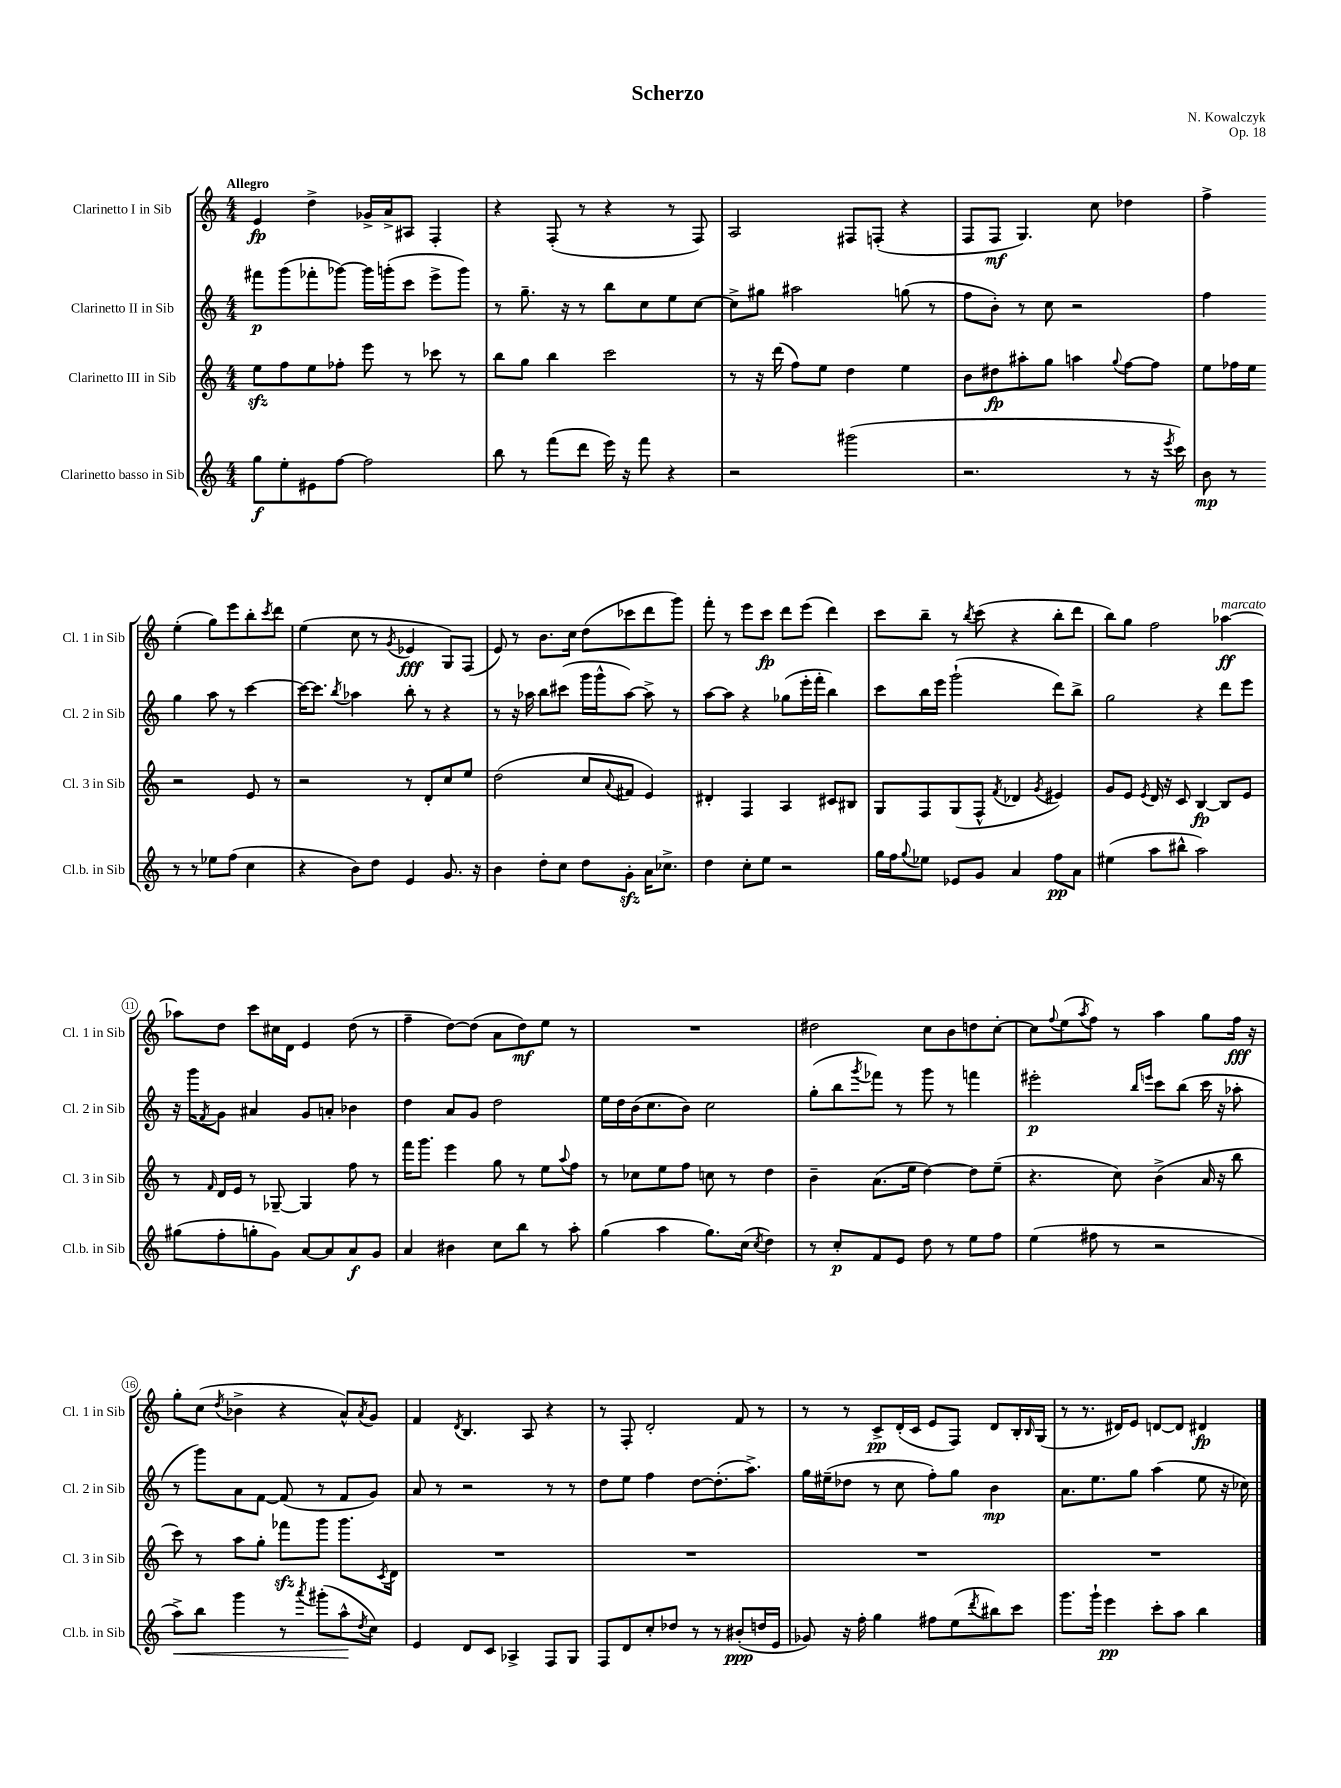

**kern	**kern	**kern	**kern
*staff4	*staff3	*staff2	*staff1
*clefG2	*clefG2	*clefG2	*clefG2
*k[]	*k[]	*k[]	*k[]
*M4/4	*M4/4	*M4/4	*M4/4
8gg	8ee	8fff#	4e
8ee'	8ff	(8ggg	.
8e#	8ee	8fff-'	4dd^
[8ff	8ff-'	[8ggg-)	.
2ff]	8eee	16ggg-]	16g-^
.	.	(16ggg'	16a^
.	8r	8ccc	8A#
.	8ccc-	8eee^	4F'
.	8r	8ggg)	.
=	=	=	=
8bb	8bb	8r	4r
8r	8gg	8.gg~	.
(8fff	4bb	.	(8F'
.	.	16r	.
8ddd	.	8r	8r
16eee)	2ccc	8bb	4r
16r	.	.	.
8fff	.	8cc	.
4r	.	8ee	8r
.	.	[8cc	8F)
=	=	=	=
2r	8r	8cc^]	2A
.	16r	8gg#	.
.	(16ddd	.	.
.	8ff)	2aa#	.
.	8ee	.	.
(2ggg#	4dd	.	8F#
.	.	.	(8F'
.	4ee	(8gg	4r
.	.	8r	.
=	=	=	=
2.r	8b	8ff	8F
.	8dd#	8b')	8F
.	8aa#'	8r	4.G)
.	8gg	8cc	.
.	4aa	2r	.
.	.	.	8cc
.	8qqgg	.	.
8r	[8ff	.	4dd-
16r	8ff]	.	.
8qeee	.	.	.
16ccc)	.	.	.
=	=	=	=
8b	8ee	4ff	4ff^
8r	16ff-	.	.
.	16ee	.	.
8r	2r	4gg	(4ee'
8r	.	.	.
8ee-	.	8aa	8gg)
(8ff	.	8r	8eee
4cc	8e	[4ccc	8bb'
.	.	.	8qccc
.	8r	.	8ddd
=	=	=	=
4r	2r	16ccc_	(4ee
.	.	8.ccc]	.
.	.	8qbb	.
8b)	.	4aa-	8cc
8dd	.	.	8r
.	.	.	8qg
4e	8r	8bb'	4e-
.	8d'	8r	.
8.g	8cc	4r	8G)
.	8ee	.	(8F
16r	.	.	.
=	=	=	=
4b	(2dd	8r	8e)
.	.	16r	8r
.	.	16aa-	.
8dd'	.	8bb	8.b
8cc	.	(8ccc#	.
.	.	.	16cc
8dd	8cc	16ggg	(8dd
.	.	16ggg^^	.
.	8qqa	.	.
8g'	8f#	[8aa-)	8ccc-
16a	4e)	8aa-^]	8ddd
8.cc-^	.	.	.
.	.	8r	8ggg)
=	=	=	=
4dd	4d#'	[8aa	8fff'
.	.	8aa]	8r
8cc'	4F	4r	8eee
8ee	.	.	8ccc
2r	4A	(8gg-	8ddd
.	.	16eee'	(8eee
.	.	16fff'	.
.	8c#	4bb)	4ddd)
.	8B#	.	.
=	=	=	=
16gg	8G	8ccc	8ccc
16ff	.	.	.
8qqgg	.	.	.
8ee-	8F	16bb	8bb~
.	.	16eee	.
8e-	(8G	(2ggg`	8r
.	.	.	8qbb
8g	8F^^	.	(8ccc
.	8qf	.	.
4a	4d-	.	4r
.	8qg	.	.
8ff	4e#)	8ddd)	8bb'
8a	.	8bb^	8ddd
=	=	=	=
(4ee#	8g	2gg	8bb)
.	8e	.	8gg
.	8qe	.	.
8aa	16d	.	2ff
.	16r	.	.
8bb#^^	8c	.	.
2aa)	[4B	4r	.
.	8B]	8ddd	[4aa-
.	8e	8eee	.
=	=	=	=
(8gg#	8r	16r	8aa-]
.	.	16ggg	.
.	16qqf	8qf	.
8ff'	16d	8g	8dd
.	16e	.	.
8gg'	8r	4a#	8ccc
8g)	[8G-~	.	16cc#
.	.	.	16d
[8a	4G-]	8g	4e
8a]	.	8a'	.
8a	8ff	4b-	(8dd
8g	8r	.	8r
=	=	=	=
4a	16fff	4dd	4ff~
.	8.ggg	.	.
4b#	4eee	8a	[8dd)
.	.	8g	(8dd]
8cc	8gg	2dd	8a
8bb	8r	.	8dd)
8r	8ee	.	8ee
.	8qqaa	.	.
8aa'	8ff	.	8r
=	=	=	=
(4gg	8r	16ee	1r
.	.	16dd	.
.	8cc-	(16b	.
.	.	8.cc	.
4aa	8ee	.	.
.	8ff	8b)	.
8.gg)	8cc	2cc	.
.	8r	.	.
(16cc	.	.	.
8qcc	.	.	.
4dd)	4dd	.	.
=	=	=	=
8r	4b~	(8gg'	2dd#
8cc'	.	8bb	.
.	.	8qggg	.
8f	(8.a	8fff-)	.
8e	.	8r	.
.	16ee	.	.
8dd	[4dd)	8ggg	8cc
8r	.	8r	8b
8ee	8dd]	4fff	8dd
8ff	(8ee~	.	[8cc'
=	=	=	=
(4ee	4.r	2eee#'	8cc]
.	.	.	8qqff
.	.	.	(8ee
.	.	.	8qaa
8ff#	.	.	8ff)
8r	8cc)	.	8r
.	.	16qqbb	.
.	.	16qqeee	.
2r	(4b^	8ccc	4aa
.	.	(8bb	.
.	16a	16ccc	8gg
.	16r	16r	.
.	8bb	8aa-'	16ff
.	.	.	16r
=	=	=	=
8aa^)	8ccc)	8r	8gg'
8bb	8r	8ggg)	(8cc
.	.	.	8qdd
4ggg	8aa	8a	4b-^
.	8gg'	[8f	.
8r	8fff-	(8f]	4r
8qaaa	.	.	.
(8ggg#'	8ggg	8r	.
8aa^^	8.ggg	8f	8a^^)
8qdd	.	.	8qa
8cc)	.	8g)	8g
.	8qc	.	.
.	16d	.	.
=	=	=	=
4e	1r	8a	4f
.	.	8r	.
.	.	.	8qd
8d	.	2r	4.B
8c	.	.	.
4A-^	.	.	.
.	.	.	8A
8F	.	8r	4r
8G	.	8r	.
=	=	=	=
8F	1r	8dd	8r
8d	.	8ee	8F'
8cc'	.	4ff	2d'
8dd-	.	.	.
8r	.	[8dd	.
8r	.	(8.dd']	.
(8b#'	.	.	8f
.	.	8.aa^)	.
16dd	.	.	8r
16e	.	.	.
=	=	=	=
8g-)	1r	16gg	8r
.	.	(16ee#~	.
16r	.	8dd-	8r
16ff'	.	.	.
4gg	.	8r	8c^
.	.	8cc	(16d'
.	.	.	16c
8ff#	.	8ff')	8e
(8ee	.	8gg	8F)
8qddd	.	.	.
8bb#)	.	4b	8d
8ccc	.	.	16B'
.	.	.	16qqB
.	.	.	(16G
=	=	=	=
8.ggg	1r	8.a	8r
.	.	.	8.r
16ggg`	.	8.ee	.
4eee	.	.	.
.	.	.	16d#)
.	.	8gg	8e
8ccc'	.	(4aa	[8d
8aa	.	.	8d]
4bb	.	8ee	4d#
.	.	16r	.
.	.	16cc-)	.
==	==	==	==
*-	*-	*-	*-
